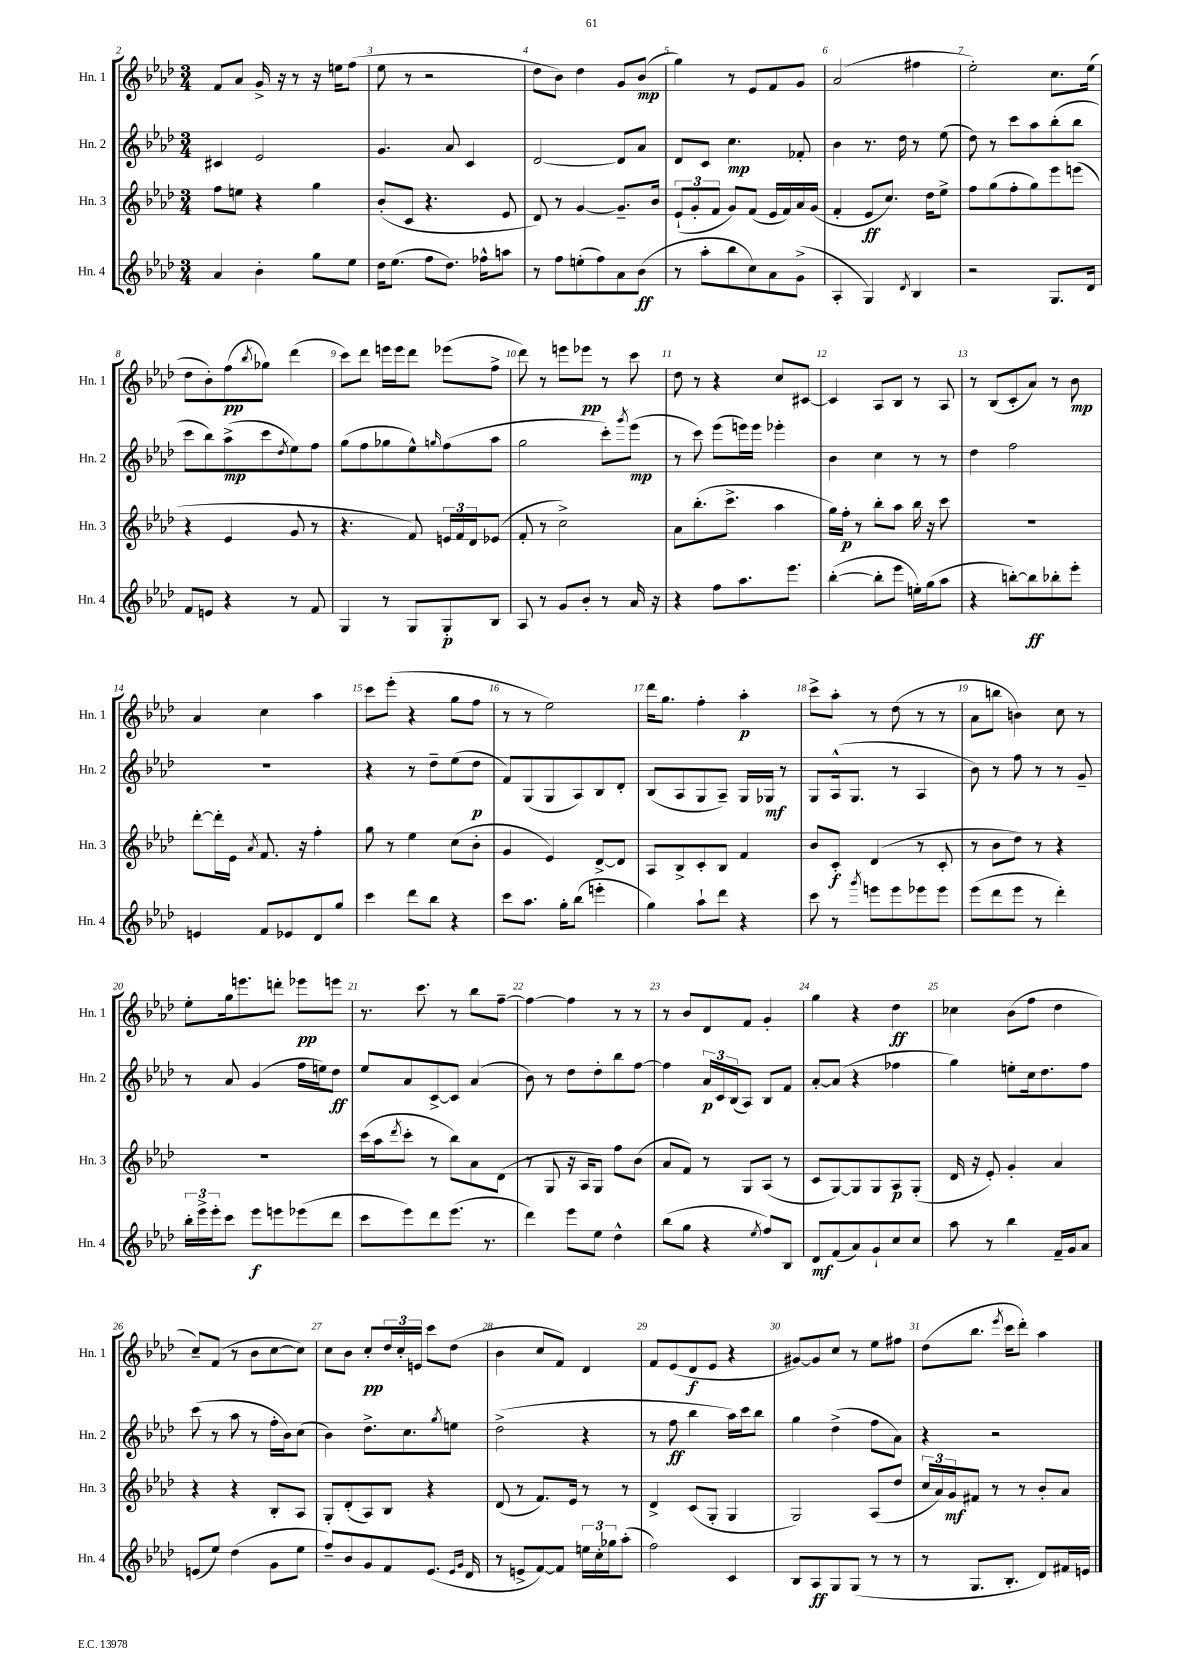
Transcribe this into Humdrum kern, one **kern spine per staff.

**kern	**dynam	**kern	**dynam	**kern	**dynam	**kern	**dynam
*part4	*part4	*part3	*part3	*part2	*part2	*part1	*part1
*staff4	*staff4	*staff3	*staff3	*staff2	*staff2	*staff1	*staff1
*I"Hn. 4	*	*I"Hn. 3	*	*I"Hn. 2	*	*I"Hn. 1	*
*I'Hn. 4	*	*I'Hn. 3	*	*I'Hn. 2	*	*I'Hn. 1	*
*clefG2	*	*clefG2	*	*clefG2	*	*clefG2	*
*k[b-e-a-d-]	*	*k[b-e-a-d-]	*	*k[b-e-a-d-]	*	*k[b-e-a-d-]	*
*M3/4	*	*M3/4	*	*M3/4	*	*M3/4	*
=2	=2	=2	=2	=2	=2	=2	=2
4a-/	.	8ff\L	.	4c#X/	.	8f/L	.
.	.	8een\J	.	.	.	8a-/J	.
4b-'\	.	4r	.	2e-/	.	16g^/	.
.	.	.	.	.	.	16r	.
.	.	.	.	.	.	8r	.
8gg\L	.	4gg\	.	.	.	16r	.
.	.	.	.	.	.	16een\KL	.
8ee-\J	.	.	.	.	.	(8ff\J	.
=3	=3	=3	=3	=3	=3	=3	=3
16dd-\KL	.	(8b-'/L	.	4.g/	.	8ee-\	.
(8.ee-\J	.	.	.	.	.	.	.
.	.	8c/J	.	.	.	8r	.
8ff\L	.	4.r	.	.	.	2r	.
8.dd-\J)	.	.	.	8a-/	.	.	.
.	.	.	.	4c/	.	.	.
16ff-X^^\KL	.	.	.	.	.	.	.
8aan\J	.	8e-/	.	.	.	.	.
=4	=4	=4	=4	=4	=4	=4	=4
8r	.	8d-/)	.	[2d-/	.	8dd-\L	.
8ff\L	.	8r	.	.	.	8b-\J)	.
(8een'\	.	[4g/	.	.	.	4dd-\	.
8ff\)	.	.	.	.	.	.	.
8a-\	.	8.g~/L]	.	8d-/L]	.	8g/L	.
(8b-\J	ff	.	.	8a-/J	.	(8b-/J	mp
.	.	16b-/Jk	.	.	.	.	.
=5	=5	=5	=5	=5	=5	=5	=5
8r	.	(12e-`/L	.	8d-/L	.	4gg\)	.
.	.	12g'/	.	.	.	.	.
8aa-'\L	.	.	.	8c/J	.	.	.
.	.	12f/J	.	.	.	.	.
8bb-\	.	8g/L)	.	4.cc\	mp	8r	.
8cc\)	.	(8f/J	.	.	.	8e-/L	.
8a-\	.	16e-/LL	.	.	.	8f/	.
.	.	16f/)	.	.	.	.	.
(8g^\J	.	16a-/	.	8f-X'/	.	8g/J	.
.	.	(16g/JJ	.	.	.	.	.
=6	=6	=6	=6	=6	=6	=6	=6
4A-'/	.	4f'/	.	4b-\	.	(2a-/	.
4G/)	.	8e-/L	ff	8.r	.	.	.
.	.	8.cc/J)	.	.	.	.	.
.	.	.	.	16dd-\	.	.	.
8qd-/	.	.	.	.	.	.	.
4B-/	.	.	.	8r	.	4ff#X\	.
.	.	16dd-\KL	.	.	.	.	.
.	.	8ee-^\J	.	(8ee-\	.	.	.
=7	=7	=7	=7	=7	=7	=7	=7
2r	.	8ff\L	.	8dd-\)	.	2ee-'\)	.
.	.	(8gg\	.	8r	.	.	.
.	.	8ff'\	.	8ccc\L	.	.	.
.	.	8gg\)	.	8aa-\	.	.	.
8.G/L	.	8eee-\	.	(8bb-'\	.	8.cc\L	.
.	.	(8eeen\J	.	8bb-\J	.	.	.
16d-/Jk	.	.	.	.	.	(16ee-\Jk	.
!!LO:LB:g=z
=8	=8	=8	=8	=8	=8	=8	=8
8f/L	.	4r	.	8ccc\L	.	8dd-\L	.
8en/J	.	.	.	8bb-\)	.	8b-'\)	.
4r	.	4e-/	.	(8aa-^\	mp	(8ff\	pp
.	.	.	.	.	.	8qbb-/	.
.	.	.	.	8ccc\	.	8gg-X\J)	.
.	.	.	.	8qdd-/	.	.	.
8r	.	8g/	.	8ee-\)	.	(4ddd-\	.
8f/	.	8r	.	8ff\J	.	.	.
=9	=9	=9	=9	=9	=9	=9	=9
4G/	.	4.r	.	(8gg\L	.	8ccc\L)	.
.	.	.	.	8ff\	.	8ddd-\J	.
8r	.	.	.	8gg-X\	.	16eeen\LL	.
.	.	.	.	.	.	16eee\J	.
8G/L	.	8f/)	.	8ee-^^\)	.	8ddd-\J	.
.	.	.	.	16qqggn/	.	.	.
8G'/	p	24en/LL	.	(8ff\	.	(8eee-X\L	.
.	.	24f/	.	.	.	.	.
.	.	24d-/J	.	.	.	.	.
8B-/J	.	(8e-X/J	.	8aa-\J	.	8ff^\J	.
=10	=10	=10	=10	=10	=10	=10	=10
8A-/	.	8f'/	.	2gg\	.	8ddd-\)	.
8r	.	8r	.	.	.	8r	.
8g/L	.	2cc^\)	.	.	.	8eeen\L	.
8b-'/J	.	.	.	.	.	8eee-X\J	pp
8r	.	.	.	8ccc'\L)	.	8r	.
.	.	.	.	8qggg/	.	.	.
16a-/	.	.	.	(8eee-\J	mp	8ccc\	.
16r	.	.	.	.	.	.	.
=11	=11	=11	=11	=11	=11	=11	=11
4r	.	8a-\L	.	8r	.	8dd-\	.
.	.	(8.bb-'\	.	8ccc\)	.	8r	.
8ff\L	.	.	.	(8eee-\L	.	4r	.
.	.	8.ccc^\J	.	.	.	.	.
8.aa-\	.	.	.	16eeen\L)	.	.	.
.	.	.	.	16eee\JJ	.	.	.
.	.	4aa-\	.	4eee-X'\	.	8cc/L	.
8.eee-\J	.	.	.	.	.	.	.
.	.	.	.	.	.	[8c#X/J	.
=12	=12	=12	=12	=12	=12	=12	=12
([4bb-'\	.	16gg\LL)	.	4b-\	.	4c#/]	.
.	.	16ff'\JJ	p	.	.	.	.
.	.	8r	.	.	.	.	.
8bb-'\L]	.	8bb-'\L	.	4cc\	.	8A-/L	.
8eee-\J	.	8aa-\J	.	.	.	8B-/J	.
16een'\LL)	.	16bb-\	.	8r	.	8r	.
(16gg\J	.	16r	.	.	.	.	.
8aa-\J	.	8ccc\	.	8r	.	8A-/	.
=13	=13	=13	=13	=13	=13	=13	=13
4r	.	2.r	.	4dd-\	.	8r	.
.	.	.	.	.	.	(8B-/L	.
[8bbn'\L)	.	.	.	2ff\	.	8c'/	.
8bb\]	ff	.	.	.	.	8a-/J)	.
8bb-X'\	.	.	.	.	.	8r	.
8eee-'\J	.	.	.	.	.	8b-\	mp
!!LO:LB:g=z
=14	=14	=14	=14	=14	=14	=14	=14
4en/	.	[8ddd-'\L	.	2.r	.	4a-/	.
.	.	16ddd-'\L]	.	.	.	.	.
.	.	16e-\JJ	.	.	.	.	.
.	.	8qa-/	.	.	.	.	.
8f/L	.	8.f/	.	.	.	4cc\	.
8e-X/	.	.	.	.	.	.	.
.	.	16r	.	.	.	.	.
8d-/	.	4ff'\	.	.	.	4aa-\	.
8gg/J	.	.	.	.	.	.	.
=15	=15	=15	=15	=15	=15	=15	=15
4ccc\	.	8gg\	.	4r	.	8ccc\L	.
.	.	8r	.	.	.	(8eee-'\J	.
8ddd-\L	.	4ee-\	.	8r	.	4r	.
8bb-\J	.	.	.	8dd-~\L	.	.	.
4r	.	(8cc\L	.	(8ee-\	.	8gg\L	.
.	.	8b-'\J	.	8dd-\J	p	8ff\J	.
=16	=16	=16	=16	=16	=16	=16	=16
8ccc\L	.	4g/	.	8f/L)	.	8r	.
8.aa-\J	.	.	.	(8G/	.	8r	.
.	.	4e-/)	.	8G/	.	2ee-\)	.
16gg'\KL	.	.	.	.	.	.	.
(8bb-\J	.	.	.	8A-/)	.	.	.
4eeen'\	.	[8d-^/L	.	8B-/	.	.	.
.	.	8d-/J]	.	8d-'/J	.	.	.
=17	=17	=17	=17	=17	=17	=17	=17
4gg\)	.	8A-/L	.	(8B-/L	.	16ddd-\KL	.
.	.	.	.	.	.	8.gg\J	.
.	.	8B-^/	.	8A-/	.	.	.
8aa-`\L	.	8c'/	.	8G/	.	4ff'\	.
8ddd-\J	.	8B-/J	.	8A-~/J)	.	.	.
4r	.	4f/	.	16G/LL	.	4aa-'\	p
.	.	.	.	16G-X/JJ	mf	.	.
.	.	.	.	8r	.	.	.
=18	=18	=18	=18	=18	=18	=18	=18
8ccc\	.	8b-/L	.	8G/L	.	8ccc^\L	.
8r	.	8c'/J	f	(16A-^^/k	.	8aa-'\J	.
.	.	.	.	8.G/J	.	.	.
8qggg/	.	.	.	.	.	.	.
8eeen\L	.	(4d-/	.	.	.	8r	.
8eee\	.	.	.	8r	.	(8dd-\	.
8eee-X\	.	8r	.	4A-/	.	8r	.
8eee-\J	.	8c'/	.	.	.	8r	.
=19	=19	=19	=19	=19	=19	=19	=19
(8eee-\L	.	8r	.	8b-\)	.	8a-\L	.
8ddd-\	.	8b-\L	.	8r	.	8bbn\J	.
8eee-\J	.	8dd-\J)	.	8ff\	.	4bn\)	.
8r	.	8r	.	8r	.	.	.
4ddd-'\)	.	4r	.	8r	.	8cc\	.
.	.	.	.	8g~/	.	8r	.
!!LO:LB:g=z
=20	=20	=20	=20	=20	=20	=20	=20
24bb-'\LL	.	2.r	.	8r	.	8ee-'\L	.
24eee-^\	.	.	.	.	.	.	.
24eee-'\J	.	.	.	.	.	.	.
8ccc\J	.	.	.	8a-/	.	16gg\k	.
.	.	.	.	.	.	8.eeen\	.
8eee-\L	f	.	.	(4g/	.	.	.
8eeen\	.	.	.	.	.	8dddn'\J	.
(8eee-X\	.	.	.	16ff\LL	.	8eee-X\L	pp
.	.	.	.	16een\J)	.	.	.
8ddd-\J	.	.	.	8dd-\J	ff	8eeen\J	.
=21	=21	=21	=21	=21	=21	=21	=21
8ccc\L	.	(16ccc\LL	.	8ee-/L	.	8.r	.
.	.	16aa-\J	.	.	.	.	.
.	.	8qddd-/	.	.	.	.	.
8eee-\)	.	8ccc'\J	.	8a-/	.	.	.
.	.	.	.	.	.	8.ccc\	.
8ddd-\	.	8r	.	[8c^/	.	.	.
(8.eee-\J	.	8bb-\L)	.	8c/J]	.	8r	.
.	.	8a-\	.	(4a-/	.	8bb-\L	.
8.r	.	.	.	.	.	.	.
.	.	(8d-\J	.	.	.	[8ff~\J	.
=22	=22	=22	=22	=22	=22	=22	=22
4ddd-\)	.	8r	.	8b-\)	.	4ff\_	.
.	.	8G/	.	8r	.	.	.
8eee-\L	.	16r	.	8dd-\L	.	4ff\]	.
.	.	16A-/KL	.	.	.	.	.
8ee-\J	.	8G/J)	.	8dd-'\	.	.	.
4dd-^^\	.	8ff\L	.	8bb-\	.	8r	.
.	.	(8b-\J	.	[8ff\J	.	8r	.
=23	=23	=23	=23	=23	=23	=23	=23
(8bb-\L	.	8a-/L	.	4ff\]	.	8r	.
8gg\J	.	8f/J)	.	.	.	8b-/L	.
4r	.	8r	.	24a-/LL	p	8d-/	.
.	.	.	.	24c/	.	.	.
.	.	.	.	(24B-/J	.	.	.
.	.	8G/L	.	8A-/J)	.	8f/J	.
8qee-/	.	.	.	.	.	.	.
8ff/L)	.	(8A-/J	.	8B-/L	.	4g'/	.
8B-/J	.	8r	.	8f/J	.	.	.
=24	=24	=24	=24	=24	=24	=24	=24
8d-/L	mf	8c/L	.	[8a-'/L	.	4gg\	.
(8f/	.	[8G/)	.	(8a-/J]	.	.	.
8a-/)	.	8G/]	.	4r	.	4r	.
8g`/	.	8G/	.	.	.	.	.
8cc/	.	8A-/	p	4ff-X\	.	4dd-\	ff
8cc/J	.	(8G'/J	.	.	.	.	.
=25	=25	=25	=25	=25	=25	=25	=25
8aa-\	.	16d-/	.	4gg\)	.	4cc-X\	.
.	.	16r	.	.	.	.	.
8r	.	8e-'/)	.	.	.	.	.
4bb-\	.	4g'/	.	8een'\L	.	(8b-\L	.
.	.	.	.	16cc\k	.	8ff\J	.
.	.	.	.	8.dd-\	.	.	.
16f~/LL	.	4a-/	.	.	.	4dd-\	.
16g/J	.	.	.	.	.	.	.
8a-/J	.	.	.	8ff\J	.	.	.
!!LO:LB:g=z
=26	=26	=26	=26	=26	=26	=26	=26
(8en/L	.	4r	.	(8ccc\	.	8cc~/L)	.
8ee-/J)	.	.	.	8r	.	(8f/J	.
(4dd-\	.	4r	.	8aa-\	.	8r	.
.	.	.	.	8r	.	8b-\L	.
8g\L	.	8B-'/L	.	16ff'\LL	.	[8cc\	.
.	.	.	.	16b-\J)	.	.	.
8ee-\J	.	8A-/J	.	(8cc\J	.	8cc\J])	.
=27	=27	=27	=27	=27	=27	=27	=27
8ff~/L)	.	8G'/L	.	4b-\)	.	8cc\L	.
8b-/	.	(8d-'/	.	.	.	8b-\J	.
8g/	.	8A-/)	.	8.dd-^\L	.	8cc'/L	pp
8f/	.	8B-/J	.	.	.	24dd-/L	.
.	.	.	.	.	.	24cc'/	.
.	.	.	.	8.cc\	.	.	.
.	.	.	.	.	.	24en/JJ	.
(8.e-/J	.	4r	.	.	.	8ccc\L	.
.	.	.	.	8qgg/	.	.	.
.	.	.	.	8een\J	.	(8dd-\J	.
16qqe-/LL	.	.	.	.	.	.	.
16qqg/JJ	.	.	.	.	.	.	.
16d-/	.	.	.	.	.	.	.
=28	=28	=28	=28	=28	=28	=28	=28
8r	.	(8d-/	.	(2dd-^\	.	4b-\	.
8en^/L	.	8r	.	.	.	.	.
[8f/)	.	8.f/L)	.	.	.	8cc/L	.
8f/J]	.	.	.	.	.	8f/J)	.
.	.	16e-/Jk	.	.	.	.	.
24een\LL	.	8r	.	4r	.	4d-/	.
24cc'\	.	.	.	.	.	.	.
24gg-X\J	.	.	.	.	.	.	.
(8aa-'\J	.	8r	.	.	.	.	.
=29	=29	=29	=29	=29	=29	=29	=29
2ff\)	.	4d-^/	.	8r	.	8f/L	.
.	.	.	.	8ff\	ff	(8e-/	.
.	.	(8c/L	.	4bb-\	.	8d-/	f
.	.	8G'/J	.	.	.	8e-/J	.
4c/	.	4G/	.	16aa-\LL)	.	4r	.
.	.	.	.	16ccc\J	.	.	.
.	.	.	.	8bb-\J	.	.	.
=30	=30	=30	=30	=30	=30	=30	=30
8B-/L	.	2G/)	.	4gg\	.	[8g#X/L)	.
8A-/	ff	.	.	.	.	8g#/]	.
8G/	.	.	.	(4dd-^\	.	8cc/J	.
(8G/J	.	.	.	.	.	8r	.
8r	.	(8A-/L	.	8ff\L	.	8ee-\L	.
8r	.	8dd-/J	.	8a-\J)	.	8ff#X\J	.
=31	=31	=31	=31	=31	=31	=31	=31
8r	.	24cc/LL	.	4r	.	(8dd-\L	.
.	.	24a-/)	.	.	.	.	.
.	.	24g/J	mf	.	.	.	.
8.G/L	.	8f#X/J	.	.	.	8.bb-\J	.
.	.	8r	.	2r	.	.	.
.	.	.	.	.	.	8qeee-/	.
8.B-'/J	.	.	.	.	.	16ccc\KL	.
.	.	8r	.	.	.	8ddd-'\J)	.
8d-/L)	.	8b-'/L	.	.	.	4aa-\	.
16f#X/L	.	8a-/J	.	.	.	.	.
16en/JJ	.	.	.	.	.	.	.
==	==	==	==	==	==	==	==
*-	*-	*-	*-	*-	*-	*-	*-
